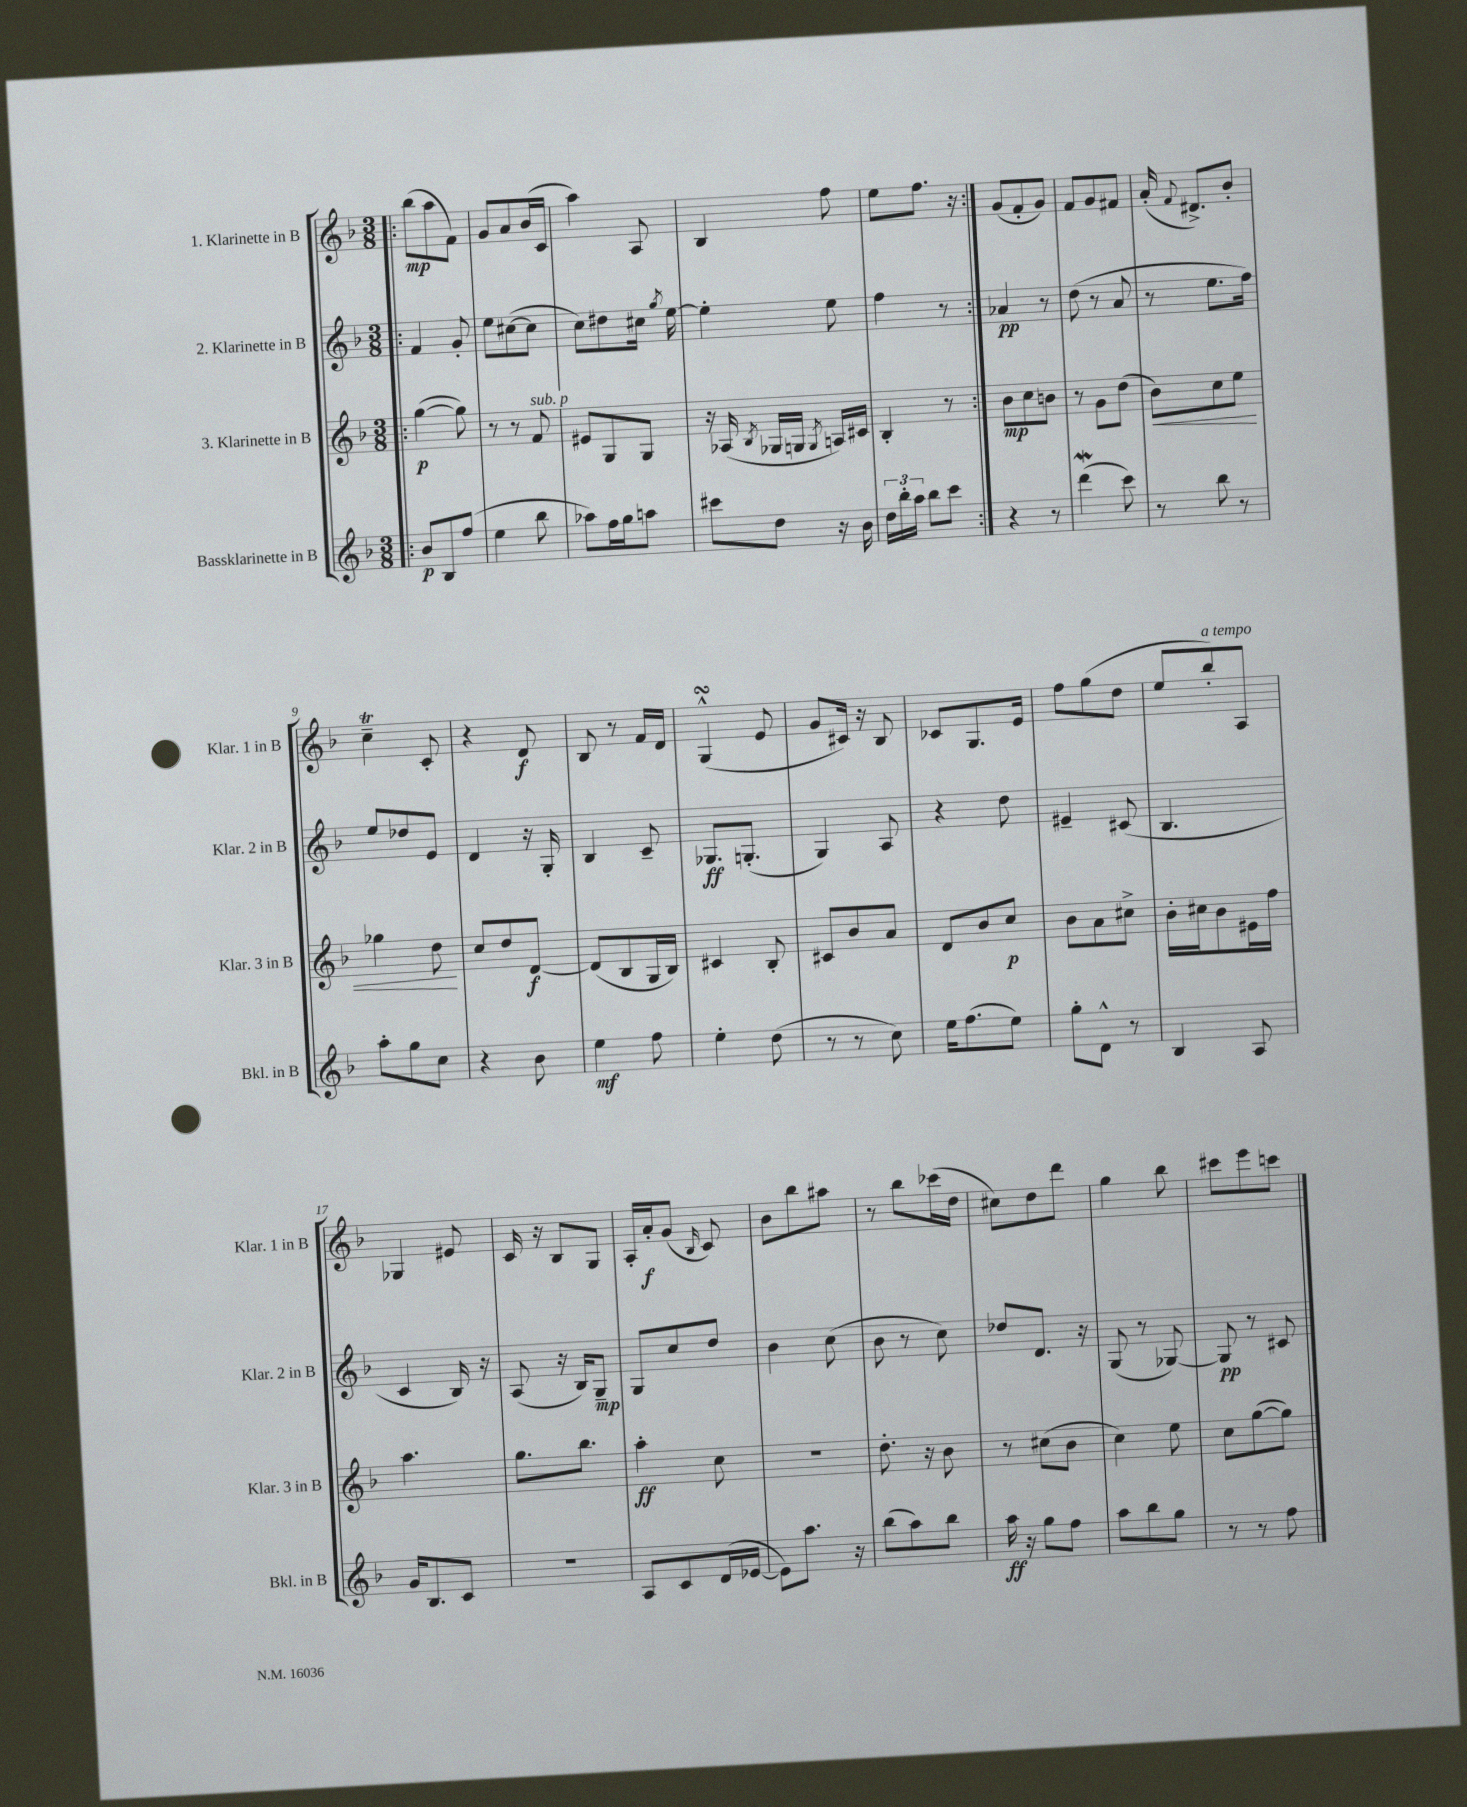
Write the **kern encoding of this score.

**kern	**kern	**kern	**kern
*staff4	*staff3	*staff2	*staff1
*clefG2	*clefG2	*clefG2	*clefG2
*k[b-]	*k[b-]	*k[b-]	*k[b-]
*M3/8	*M3/8	*M3/8	*M3/8
=!|:	=!|:	=!|:	=!|:
8b-	([4gg	4f	(8bb-
8B-	.	.	8aa
(8ff	8gg])	8g'	8f)
=	=	=	=
4ee	8r	8ee	8g
.	8r	([8cc#	8a
8bb-	8f	8cc#]	(16b-
.	.	.	16c
=	=	=	=
8aa-)	8e#	8cc)	4aa)
16ff	8G	8dd#	.
16gg	.	.	.
8aa	8G	16cc#	8A
.	.	8qgg	.
.	.	[16ee	.
=	=	=	=
8ccc#	16r	4ee']	4B-
.	(16A-	.	.
.	8qB-	.	.
8dd	16G-	.	.
.	16G	.	.
.	8qG	.	.
16r	16A)	8ee	8ff
16b-	16c#	.	.
=	=	=	=
24dd	4B-'	4ff	8ee
24bb-'	.	.	.
24aa	.	.	.
8bb-	.	.	8.ff
8ccc	8r	8r	.
.	.	.	16r
=:|!	=:|!	=:|!	=:|!
4r	8b-	4a-	(8g
.	8cc	.	8f'
8r	8b	8r	8g)
=	=	=	=
(4ddd	8r	(8dd	8f
.	8g	8r	8g
8ccc)	(8dd	8a	8f#
=	=	=	=
8r	8b-)	8r	(16a'
.	.	.	8qqf
.	.	.	8.d#^)
8bb-	8cc	8.ee	.
8r	8ee	.	8b-'
.	.	16ff)	.
=	=	=	=
8aa'	4gg-	8ee	4cc~
8gg	.	8dd-	.
8cc	8dd	8e	8c'
=	=	=	=
4r	8cc	4d	4r
.	8dd	.	.
8b-	[8d	16r	8d
.	.	16G'	.
=	=	=	=
4ee	(8d]	4B-	8B-
.	8B-	.	8r
8ff	16G	8c~	16f
.	16B-)	.	16d
=	=	=	=
4ee'	4c#	8.G-	(4G^^
.	.	(8.G'	.
(8dd	8B-'	.	8e
=	=	=	=
8r	8c#	4G)	8g
8r	8b-	.	16c#)
.	.	.	16r
8cc)	8a	8A	8B-
=	=	=	=
16ee	8d	4r	8c-
(8.ff	.	.	.
.	8b-	.	8.G
8ee)	8cc	8dd	.
.	.	.	16e
=	=	=	=
8gg'	8b-	4e#~	8ff
8d^^	8a	.	(8gg
8r	8cc#^	(8c#	8dd
=	=	=	=
4B-	16b-'	4.B-	8ee
.	16cc#	.	.
.	8b-	.	8bb-')
8A	16e#	.	8A
.	16ff	.	.
=	=	=	=
16g	4.aa	4c	4G-
8.B-	.	.	.
8c	.	16B-)	8e#
.	.	16r	.
=	=	=	=
4.r	8.gg	(8A	16c
.	.	.	16r
.	.	16r	8B-
.	8.bb-	16B-)	.
.	.	8G~	8G
=	=	=	=
8A	4aa'	8G	16A'
.	.	.	16a'
8c	.	8cc	(8g
.	.	.	16qqB-
(16d	8cc	8dd	8c)
[16e-	.	.	.
=	=	=	=
8e-])	4.r	4b-	8b-
8.aa	.	.	8bb-
.	.	(8cc	8aa#
16r	.	.	.
=	=	=	=
(8bb-	8.dd'	8b-	8r
8aa)	.	8r	8bb-
.	16r	.	.
8bb-	8b-	8cc)	(16ccc-
.	.	.	16dd
=	=	=	=
16aa	8r	8dd-	8cc#)
16r	.	.	.
8gg	(8cc#	8.d	8dd
8ff	8b-	.	8ddd
.	.	16r	.
=	=	=	=
8aa	4cc)	(8G	4gg
8bb-	.	8r	.
8gg	8ee	[8G-)	8bb-
=	=	=	=
8r	8cc	8G-]	8ccc#
8r	([8gg	8r	8eee
8ff	8gg])	8c#	8ccc
==	==	==	==
*-	*-	*-	*-
